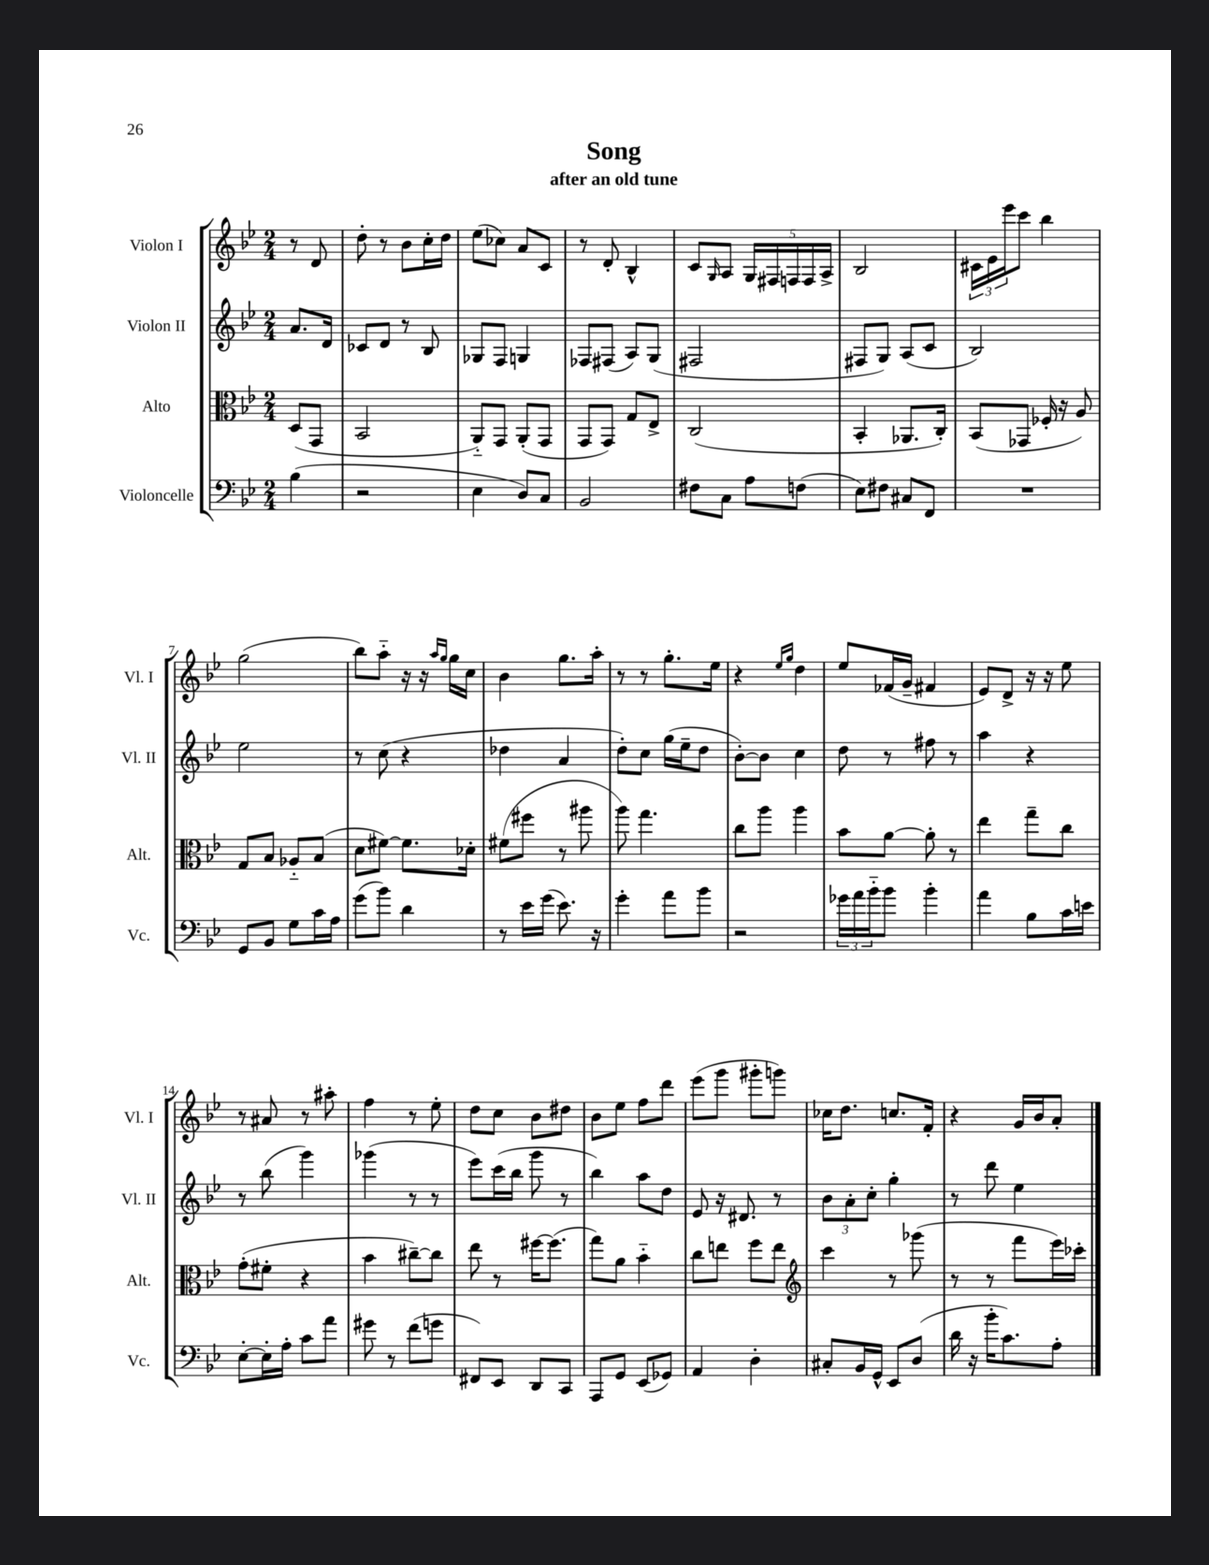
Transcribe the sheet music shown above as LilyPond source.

\header { title = "Song" subtitle = "after an old tune" }
<<
\new StaffGroup <<
\new Staff = "s0" \with { instrumentName = "Violon I" shortInstrumentName = "Vl. I" } {
    \clef treble \key bes \major \numericTimeSignature \time 2/4 \partial 4
    r8 d'8 |
    d''8-. r8 bes'8 c''16-. d''16 |
    ees''8( ces''8) a'8 c'8 |
    r8 d'8-. bes4-^ |
    c'8 \grace { g16 } a8 \tuplet 5/4 { g16 fis16 f16 f16 a16-> } |
    bes2 |
    \tuplet 3/2 { cis'16 ees'16 ees'''16 } c'''8 bes''4 |
    g''2( |
    bes''8) a''8-_ r16 r16 \grace { a''16 g''16 } g''16 c''16 |
    bes'4 g''8. a''16-. |
    r8 r8 g''8.-. ees''16 |
    r4 \grace { ees''16 g''16 } d''4 |
    ees''8 fes'16( g'16-- fis'4 |
    ees'8) d'8-> r16 r16 ees''8 |
    r8 ais'8 r8 ais''8-. |
    f''4 r8 ees''8-. |
    d''8 c''8 bes'8 dis''8 |
    bes'8 ees''8 f''8 d'''8 |
    ees'''8( g'''8 gis'''8-. g'''8) |
    ces''16 d''8. c''8. f'16-. |
    r4 g'16 bes'16 a'8-. \bar "|." |
}
\new Staff = "s1" \with { instrumentName = "Violon II" shortInstrumentName = "Vl. II" } {
    \clef treble \key bes \major \numericTimeSignature \time 2/4 \partial 4
    a'8. d'16 |
    ces'8 d'8 r8 bes8 |
    ges8 f8 g4 |
    fes8 fis8( a8) g8( |
    fis2 |
    fis8 g8) a8( c'8 |
    bes2) |
    ees''2 |
    r8 c''8( r4 |
    des''4 a'4 |
    d''8-.) c''8 g''16( ees''16-- d''8 |
    bes'8~-.) bes'8 c''4 |
    d''8 r8 fis''8 r8 |
    a''4 r4 |
    r8 bes''8( g'''4) |
    ges'''4( r8 r8 |
    ees'''8) c'''16( bes''16 g'''8 r8 |
    bes''4) a''8 d''8 |
    ees'8 r16 dis'8. r8 |
    \tuplet 3/2 { bes'8 a'8-. c''8-. } g''4-. |
    r8 d'''8 ees''4 \bar "|." |
}
\new Staff = "s2" \with { instrumentName = "Alto" shortInstrumentName = "Alt." } {
    \clef alto \key bes \major \numericTimeSignature \time 2/4 \partial 4
    d8( g,8 |
    bes,2 |
    a,8-_) g,8 a,8-.( g,8 |
    g,8 g,8) g8 ees8-> |
    c2( |
    bes,4-. aes,8. c16-.) |
    bes,8( ges,8 fes16-. r16 a8) |
    g8 bes8 aes8-_ bes8( |
    d'8 fis'8~) fis'8. des'16-. |
    fis'8( fis''8 r8 ais''8 |
    a''8) g''4. |
    c''8 a''8 a''4 |
    bes'8 a'8~ a'8-. r8 |
    ees''4 g''8-- c''8 |
    g'8-.( fis'8-. r4 |
    bes'4 cis''8~--) cis''8 |
    ees''8 r8 fis''16~ fis''8.( |
    g''8) a'8 bes'4-_ |
    c''8 e''8 f''8 e''8 |
    \clef treble c'''4 r8 ges'''8( |
    r8 r8 f'''8 ees'''16) ces'''16-. \bar "|." |
}
\new Staff = "s3" \with { instrumentName = "Violoncelle" shortInstrumentName = "Vc." } {
    \clef bass \key bes \major \numericTimeSignature \time 2/4 \partial 4
    bes4( |
    r2 |
    ees4 d8) c8 |
    bes,2 |
    fis8 c8 a8 f8( |
    ees8) fis8 cis8 f,8 |
    R2 |
    g,8 bes,8 g8 c'16 a16 |
    g'8( bes'8) d'4 |
    r8 ees'16 g'16( ees'8.) r16 |
    g'4-. a'8 bes'8 |
    r2 |
    \tuplet 3/2 { ges'16 a'16 bes'16-_ } bes'8 bes'4-. |
    a'4 bes8 c'16 e'16 |
    ees8~-. ees16-. a16-. c'8 a'8 |
    gis'8 r8 f'8( g'8 |
    fis,8) ees,8 d,8 c,8 |
    a,,8 g,8 ees,8( ges,8) |
    a,4 d4-. |
    cis8-. bes,16 g,16-^ ees,8 d8( |
    d'16 r16 bes'16-. c'8.) a8-. \bar "|." |
}
>>
>>
